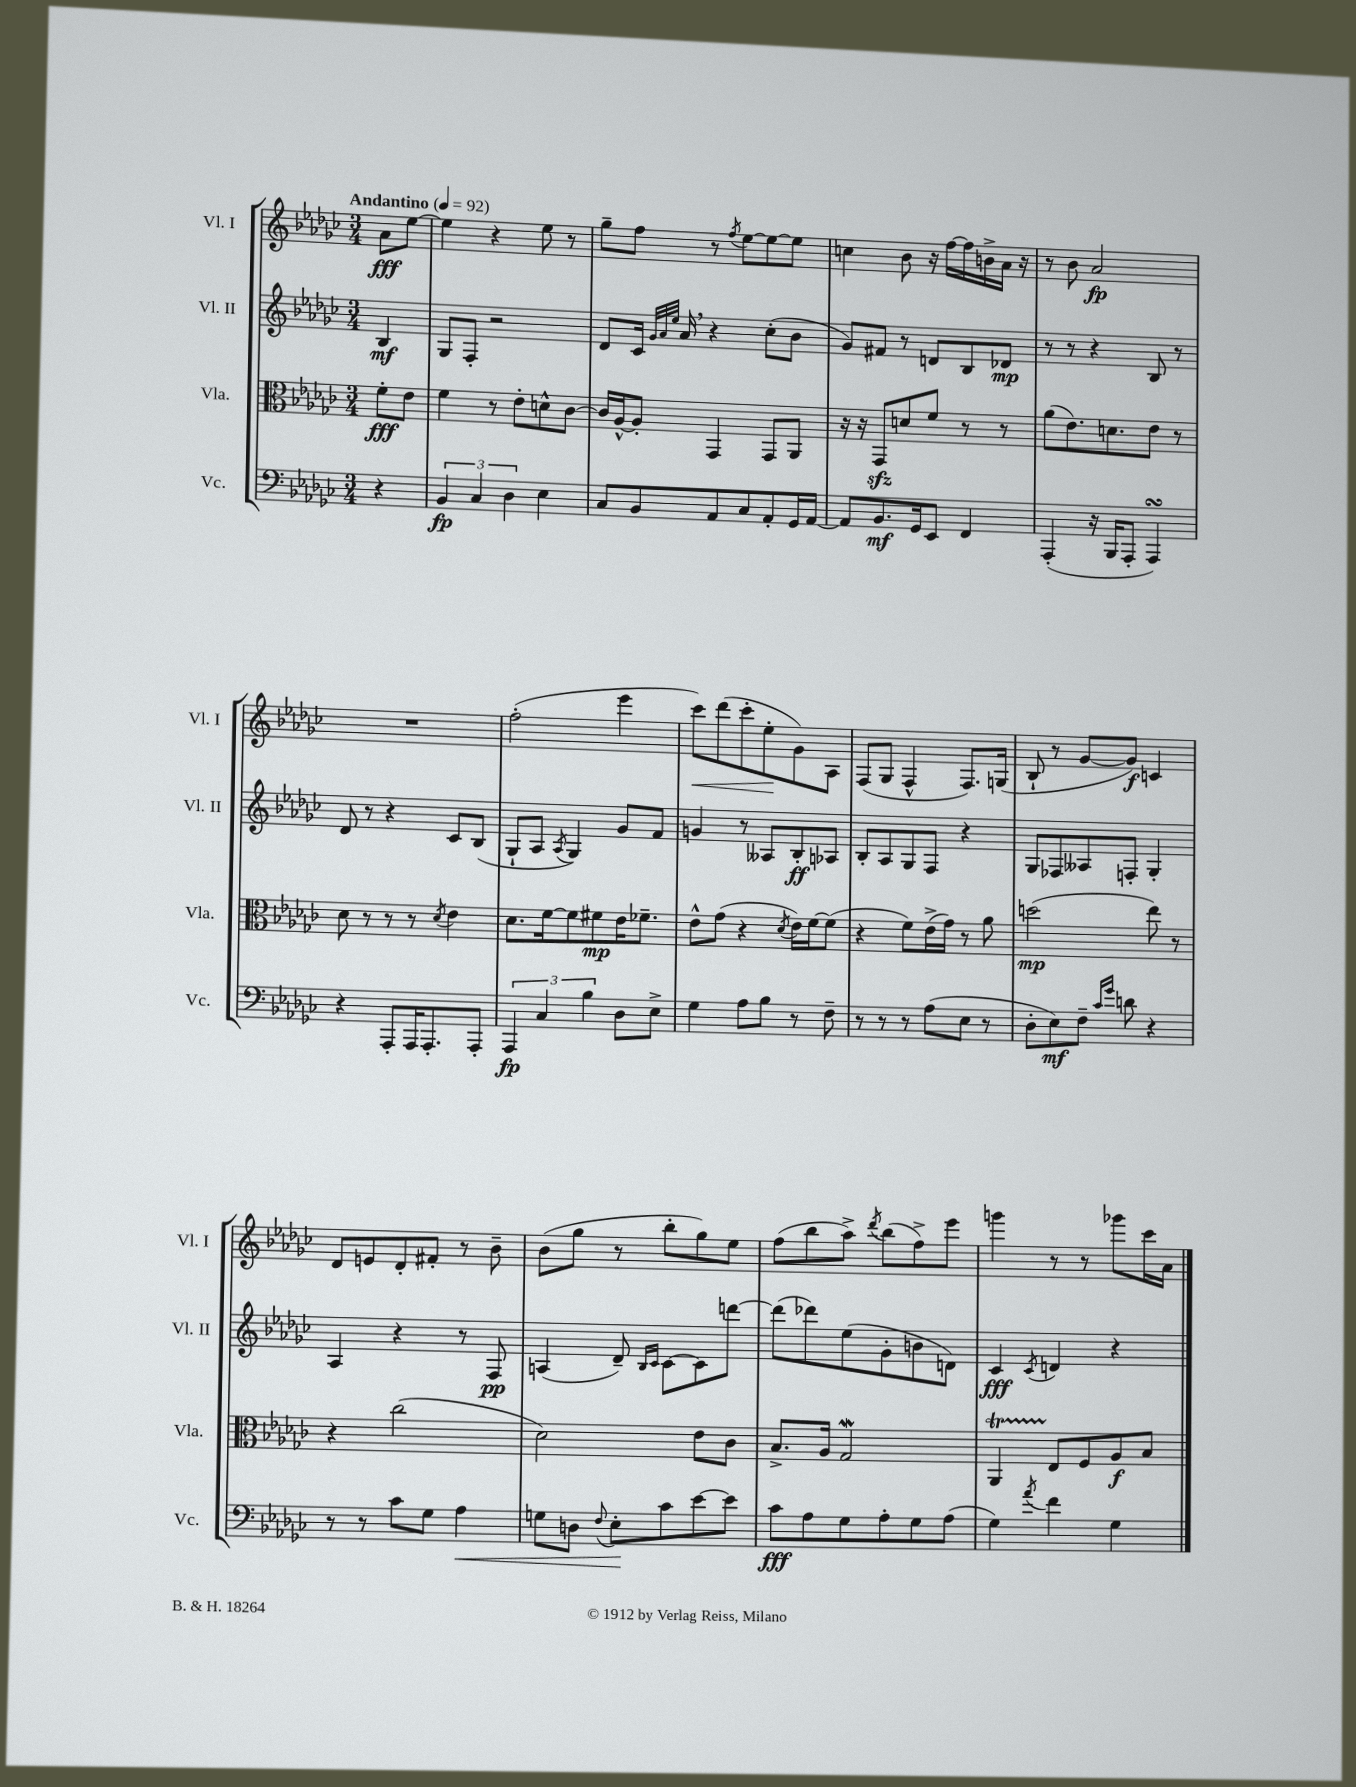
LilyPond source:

<<
\new StaffGroup <<
\new Staff = "s0" \with { instrumentName = "Vl. I" shortInstrumentName = "Vl. I" } {
    \clef treble \key ges \major \numericTimeSignature \time 3/4 \partial 4 \tempo "Andantino" 4 = 92
    \autoBeamOff aes'8[\fff ees''8]~ |
    ees''4 r4 ees''8 r8 |
    ges''8[-- f''8] r8 \acciaccatura { f''8 } ees''8[~ ees''8~ ees''8] |
    c''4 bes'8 r16 f''16[~ f''16 b'16-> aes'16] r16 |
    r8 bes'8 aes'2\fp |
    R2. |
    f''2-.( ees'''4 |
    ces'''8[\<) des'''8( ces'''8-. ees''8-.\! ges'8) aes8] |
    f8[( ges8] f4-^ f8.[) g16]( |
    bes8-! r8 ges'8[~ ges'8]\f) c'4 |
    des'8[ e'8 des'8-. fis'8]-. r8 bes'8-- |
    bes'8[( ges''8] r8 bes''8[-. ges''8) ees''8] |
    f''8[( bes''8 aes''8]->) \acciaccatura { des'''8 } bes''8[( f''8->) ees'''8] |
    g'''4 r8 r8 ges'''8[ ces'''16 aes'16] \bar "|." |
}
\new Staff = "s1" \with { instrumentName = "Vl. II" shortInstrumentName = "Vl. II" } {
    \clef treble \key ges \major \numericTimeSignature \time 3/4 \partial 4
    \autoBeamOff bes4\mf |
    ges8[ f8]-. r2 |
    des'8[ ces'16] \grace { ges'32[ aes'32 ees''32] } aes'16 \breathe r4 ces''8[-.( bes'8] |
    ges'8[) fis'8] r8 d'8[ bes8 des'8]\mp |
    r8 r8 r4 bes8 r8 |
    des'8 r8 r4 ces'8[ bes8]( |
    ges8[-! aes8] \acciaccatura { aes8 } ges4) ges'8[ f'8] |
    g'4 r8 aeses8[ bes8-.\ff aes8] |
    bes8[-. aes8 ges8 f8] r4 |
    ges8[ fes8 aeses8 f8]-. ges4-. |
    aes4 r4 r8 f8\pp |
    a4( des'8--) \grace { bes16[ ces'16] } ces'8[~ ces'8 d'''8]~ |
    d'''8[( des'''8) ees''8( ges'8-. b'8 d'8]) |
    ces'4\fff \acciaccatura { ces'8 } d'4 r4 \bar "|." |
}
\new Staff = "s2" \with { instrumentName = "Vla." shortInstrumentName = "Vla." } {
    \clef alto \key ges \major \numericTimeSignature \time 3/4 \partial 4
    \autoBeamOff f'8[-.\fff ees'8] |
    f'4 r8 ees'8[-. d'8-^ ces'8]~ |
    ces'16[ aes16~-^ aes8]-. ges,4 ges,8[ aes,8] |
    r16 r16 ges,8[\sfz d'8 f'8] r8 r8 |
    aes'8[( ees'8.) d'8. ees'8] r8 |
    des'8 r8 r8 r8 \acciaccatura { des'8 } ees'4 |
    des'8.[ f'16~ f'8 fis'8\mp ees'16 fes'8.]-- |
    ees'8[-^ ges'8]( r4 \acciaccatura { des'8 } ees'16[) f'16~ f'8]( |
    r4 f'8[) ees'16->( ges'16]) r8 aes'8 |
    d''2\mp( ees''8) r8 |
    r4 ces''2( |
    des'2) ees'8[ ces'8] |
    bes8.[-> aes16] ges2\mordent |
    aes,4\startTrillSpan ees8[\stopTrillSpan f8 aes8\f bes8] \bar "|." |
}
\new Staff = "s3" \with { instrumentName = "Vc." shortInstrumentName = "Vc." } {
    \clef bass \key ges \major \numericTimeSignature \time 3/4 \partial 4
    \autoBeamOff r4 |
    \tuplet 3/2 { bes,4\fp ces4 des4 } ees4 |
    ces8[ bes,8 aes,8 ces8 aes,8-. ges,16 aes,16]~ |
    aes,8[ bes,8.\mf ges,16 ees,8] f,4 |
    aes,,4-.( r16 bes,,16[ aes,,8]-. aes,,4\turn) |
    r4 aes,,8[-. aes,,16 aes,,8.-. aes,,8]-. |
    \tuplet 3/2 { aes,,4\fp ces4 bes4 } des8[ ees8]-> |
    ges4 aes8[ bes8] r8 f8-- |
    r8 r8 r8 aes8[( ees8] r8 |
    des8[-. ees8\mf) f8]-- \grace { ces'16[ ges'16] } d'8 r4 |
    r8 r8 ces'8[ ges8] aes4\< |
    g8[ d8] \appoggiatura { f8 } ees8[-.\! ces'8 ees'8~ ees'8] |
    ces'8[\fff aes8 ges8 aes8-. ges8 aes8]( |
    ges4) \acciaccatura { aes'8 } f'4 ges4 \bar "|." |
}
>>
>>
\layout { \context { \Score \remove "Bar_number_engraver" } }
